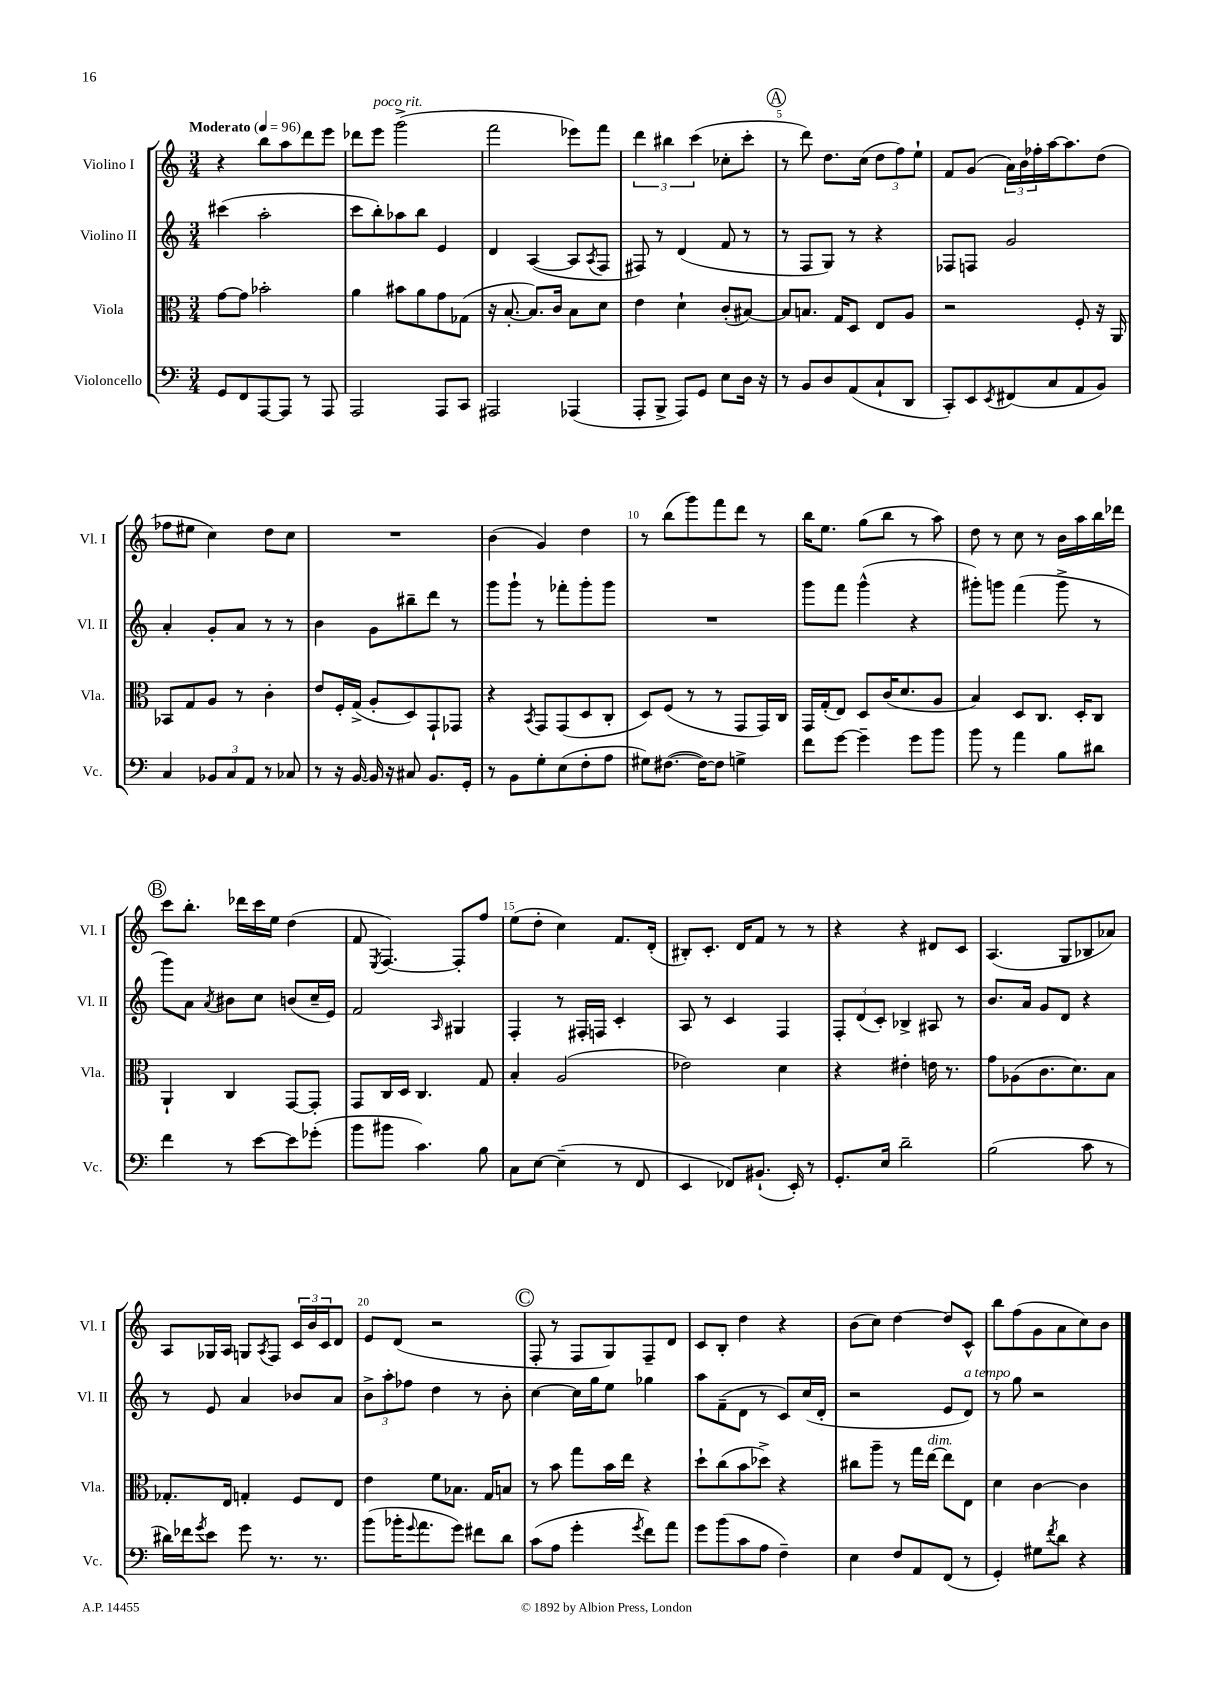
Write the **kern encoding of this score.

**kern	**kern	**kern	**kern
*part4	*part3	*part2	*part1
*staff4	*staff3	*staff2	*staff1
*I"Violoncello	*I"Viola	*I"Violino II	*I"Violino I
*I'Vc.	*I'Vla.	*I'Vl. II	*I'Vl. I
*clefF4	*clefC3	*clefG2	*clefG2
*k[]	*k[]	*k[]	*k[]
*M3/4	*M3/4	*M3/4	*M3/4
*MM96	*MM96	*MM96	*MM96
=1	=1	=1	=1
!	!	!	!LO:TX:a:B:t=Moderato
8GG/L	[8g\L	(4ccc#X\	4r
8FF/	8g\J]	.	.
[8AAA/	2b-X'\	2aa'\	8bb\L
8AAA/J]	.	.	8aa\
8r	.	.	8ddd\
8AAA/	.	.	8eee\J
=2	=2	=2	=2
2AAA/	4a\	8ccc\L	8ddd-X\L
!	!	!	!LO:TX:a:i:t=poco rit.
.	.	8bb'\)	8eee\J
.	8b#X\L	8aa-X\	(2ggg^\
.	8a\	8bb\J	.
8AAA/L	8g\	4e/	.
8CC/J	(8G-X\J	.	.
=3	=3	=3	=3
2AAA#X/	16r	4d/	2fff\
.	[8.B'/	.	.
.	8.B/L])	([4A/	.
.	16c/Jk	.	.
(4AAA-X/	8B\L	8A/L]	8eee-X\L)
.	.	8qA/	.
.	8d\J	8F/J	8fff\J
=4	=4	=4	=4
8AAA'/L	4e\	8F#X/)	6ddd\
8BBB^/J	.	8r	.
.	.	.	6bb#X\
8AAA/L)	4d`\	(4d/	.
.	.	.	(6ccc\
8GG/J	.	.	.
8E\L	(8c'/L	8f/	8cc-X'\L
16D\Jk	[8B#X/J)	8r	8ccc'\J
16r	.	.	.
!!LO:REH:place=s1:t=A
=5	=5	=5	=5
8r	8B#/L]	8r	8r
8BB/L	8.Bn/J	8F/L	8ddd\)
8D/	.	8G/J)	8.dd\L
.	16G/KL	.	.
(8AA/	8D/J	8r	.
.	.	.	(16cc\Jk
8C`/	8E/L	4r	12dd\L
.	.	.	12ff\)
8DD/J	8A/J	.	.
.	.	.	12ee`\J
=6	=6	=6	=6
8CC'/L)	2r	8F-X/L	8f/L
8EE/	.	8Fn/J	(8g/J
8qEE/	.	.	.
(8FF#X/	.	2g/	24a\LL)
.	.	.	24b\
.	.	.	24ff-X'\
8C/	.	.	[16aa\J
.	.	.	8.aa\]
8AA/	8F'/	.	.
8BB/J)	16r	.	(8dd\J
.	16AA/	.	.
!!LO:LB:g=z
=7	=7	=7	=7
4C/	8BB-X/L	4a'/	8ff-X\L
.	8G/	.	8ee#X\J
12BB-X/L	8A/J	8g'/L	4cc\)
12C/	.	.	.
.	8r	8a/J	.
12AA/J	.	.	.
8r	4c'\	8r	8dd\L
8C-X/	.	8r	8cc\J
=8	=8	=8	=8
8r	8e/L	4b\	2.r
16r	16F'/L	.	.
[16BB/	(16G^/JJ	.	.
16BB/]	8A'/L	8g\L	.
16r	.	.	.
8C#X/	8D/)	8bb#X~\	.
8.BB/L	8GG`/	8ddd\J	.
.	8GG-X/J	8r	.
16GG'/Jk	.	.	.
=9	=9	=9	=9
8r	4r	8ggg\L	(4b\
8BB\L	.	8ggg`\J	.
.	8qBB/	.	.
8G'\	8GG/L	8r	4g/)
(8E\	(8GG/	8fff-X'\L	.
8F'\	8D/	8ggg'\	4dd\
8A\J	8C'/J	8ggg\J	.
=10	=10	=10	=10
8G#X\L)	8D/L)	2.r	8r
([8.F#X\J	(8F/J	.	(8bb\L
.	8r	.	8ggg\)
16F#\KL_)	.	.	.
8F#\J]	8r	.	8fff\
4Gn^\	8GG/L	.	8ddd\J
.	16GG/L)	.	8r
.	16C/JJ	.	.
=11	=11	=11	=11
8f\L	16GG/LL	8ggg\L	16bb\KL
.	(16G'/J	.	8.ee\J
[8g\J	8E/J)	8fff\J	.
4g~\]	8D/L	(4ggg^^\	(8gg\L
.	(16c/K	.	8bb\J
.	8.d/	.	.
8g\L	.	4r	8r
8b\J	8A/J	.	8aa\)
=12	=12	=12	=12
8b\	4B/)	8ggg#X'\L)	8dd\
8r	.	8gggn\J	8r
4a\	8D/L	(4fff\	8cc\
.	8.C/J	.	8r
8B\L	.	8ggg^\	16b\LL
.	16D'/KL	.	16aa\
8d#X\J	8C/J	8r	16bb\
.	.	.	16ddd-X\JJ
!!LO:LB:g=z
!!LO:REH:place=s1:t=B
=13	=13	=13	=13
4f\	4AA`/	8ggg\L)	8ccc\L
.	.	8a\J	8.bb'\J
.	.	8qa/	.
8r	4C/	8b#X\L	.
.	.	.	16ddd-X\LL
[8e\L	.	8cc\J	16ccc\
.	.	.	16ee\JJ
8e\]	[8GG/L	(8bn/L	(4dd\
(8g-X'\J	8GG'/J]	16cc~/L	.
.	.	16e/JJ)	.
=14	=14	=14	=14
8b\L	8GG/L	2f/	8f/
.	.	.	8qE/
8b#X\J	16C/L	.	[4.F/)
.	16D/JJ	.	.
4.c\)	4.C/	.	.
.	.	16qqA/	.
.	.	4G#X/	8F'/L]
8B\	8G/	.	8ff/J
=15	=15	=15	=15
8C\L	4B'/	4F'/	(8ee\L
[8E\J	.	.	8dd'\J
(4E~\]	(2A/	8r	4cc\)
.	.	16F#X'/LL	.
.	.	16Fn/JJ	.
8r	.	4c'/	8.f/L
8FF/	.	.	.
.	.	.	(16d'/Jk
=16	=16	=16	=16
4EE/	2e-X\)	8A/	8B#X'/L)
.	.	8r	8.c'/J
8FF-X/L)	.	4c/	.
.	.	.	16d/KL
(8.BB#X`/J	.	.	8f/J
.	4d\	4F/	8r
16EE'/)	.	.	.
8r	.	.	8r
=17	=17	=17	=17
8.GG'/L	4r	12F'/L	4r
.	.	(12d/	.
.	.	12c'/J)	.
16E/Jk	.	.	.
2d~\	4e#X'\	4B-X^/	4r
.	16en\	8A#X/	8d#X/L
.	8.r	.	.
.	.	8r	8c/J
=18	=18	=18	=18
(2B\	8g\L	8.b/L	(4.A/
.	(8A-X\	.	.
.	.	16a/Jk	.
.	8.c\	8g/L	.
.	.	8d/J	8G/L
.	8.d\)	.	.
8c\	.	4r	8B-X/
8r	8B\J	.	8a-X/J)
!!LO:LB:g=z
=19	=19	=19	=19
16d#X\LL)	8.G-X'/L	8r	8A/L
16f-X\J	.	.	.
8qg/	.	.	.
8e\J	.	8e/	16G-X/L
.	16E/Jk	.	16A/JJ
8g\	4Gn'/	4a/	8Gn/L
.	.	.	8qA/
8.r	.	.	8F/J
.	8F/L	8b-X/L	24c/LL
.	.	.	24b/
8.r	.	.	.
.	.	.	24c/J
.	8E/J	8a/J	8d/J
=20	=20	=20	=20
(8b\L	4e\	12b^\L	8e/L
.	.	12aa'\	.
16b-X'\K	.	.	(8d/J
.	.	12ff-X\J	.
8qqg/	.	.	.
8.a\	.	.	.
.	8f\L	4dd\	2r
8g\J)	8.B-X\J	.	.
8f#X\L	.	8r	.
.	16G/KL	.	.
8d\J	8Bn/J	8b'\	.
!!LO:REH:place=s1:t=C
=21	=21	=21	=21
(8c\L	8r	[4cc\	8F'/
8A\J	8b\	.	8r
4g'\	8gg\L	16cc\LL]	8F/L
.	.	16gg\J	.
.	16b\L	8ee\J	8G/)
.	16ee\JJ	.	.
8qg/	.	.	.
8f\L)	4r	4gg-X\	8F~/
8a\J	.	.	8d/J
=22	=22	=22	=22
8g\L	8dd`\L	8aa\L	8c/L
(8b\	(8cc\	(8f~\	8B'/J
8c\	8b\	8d\J	4dd\
8A\J	8dd-X^\J)	8r	.
4F~\)	4r	8c/L)	4r
.	.	(16cc/L	.
.	.	16d'/JJ	.
=23	=23	=23	=23
4E\	8cc#X\L	2r	(8b\L
.	8aa~\J	.	8cc\J)
8F/L	8r	.	[4dd\
8AA/	16gg\LL	.	.
!	!LO:TX:a:i:t=dim.	!	!
.	[16ee\JJ	.	.
(8FF/J	8ee\L]	8e/L	8dd/L]
!	!	!LO:TX:a:i:t=a tempo	!
8r	8E\J	8d/J)	8c^^/J
=24	=24	=24	=24
4GG'/)	4d\	8r	8bb\L
.	.	8gg\	(8ff\
8G#X\L	[4c\	2r	8g\
8qf/	.	.	.
8d\J	.	.	8a\
4r	4c\]	.	8cc\)
.	.	.	8b\J
==	==	==	==
*-	*-	*-	*-
